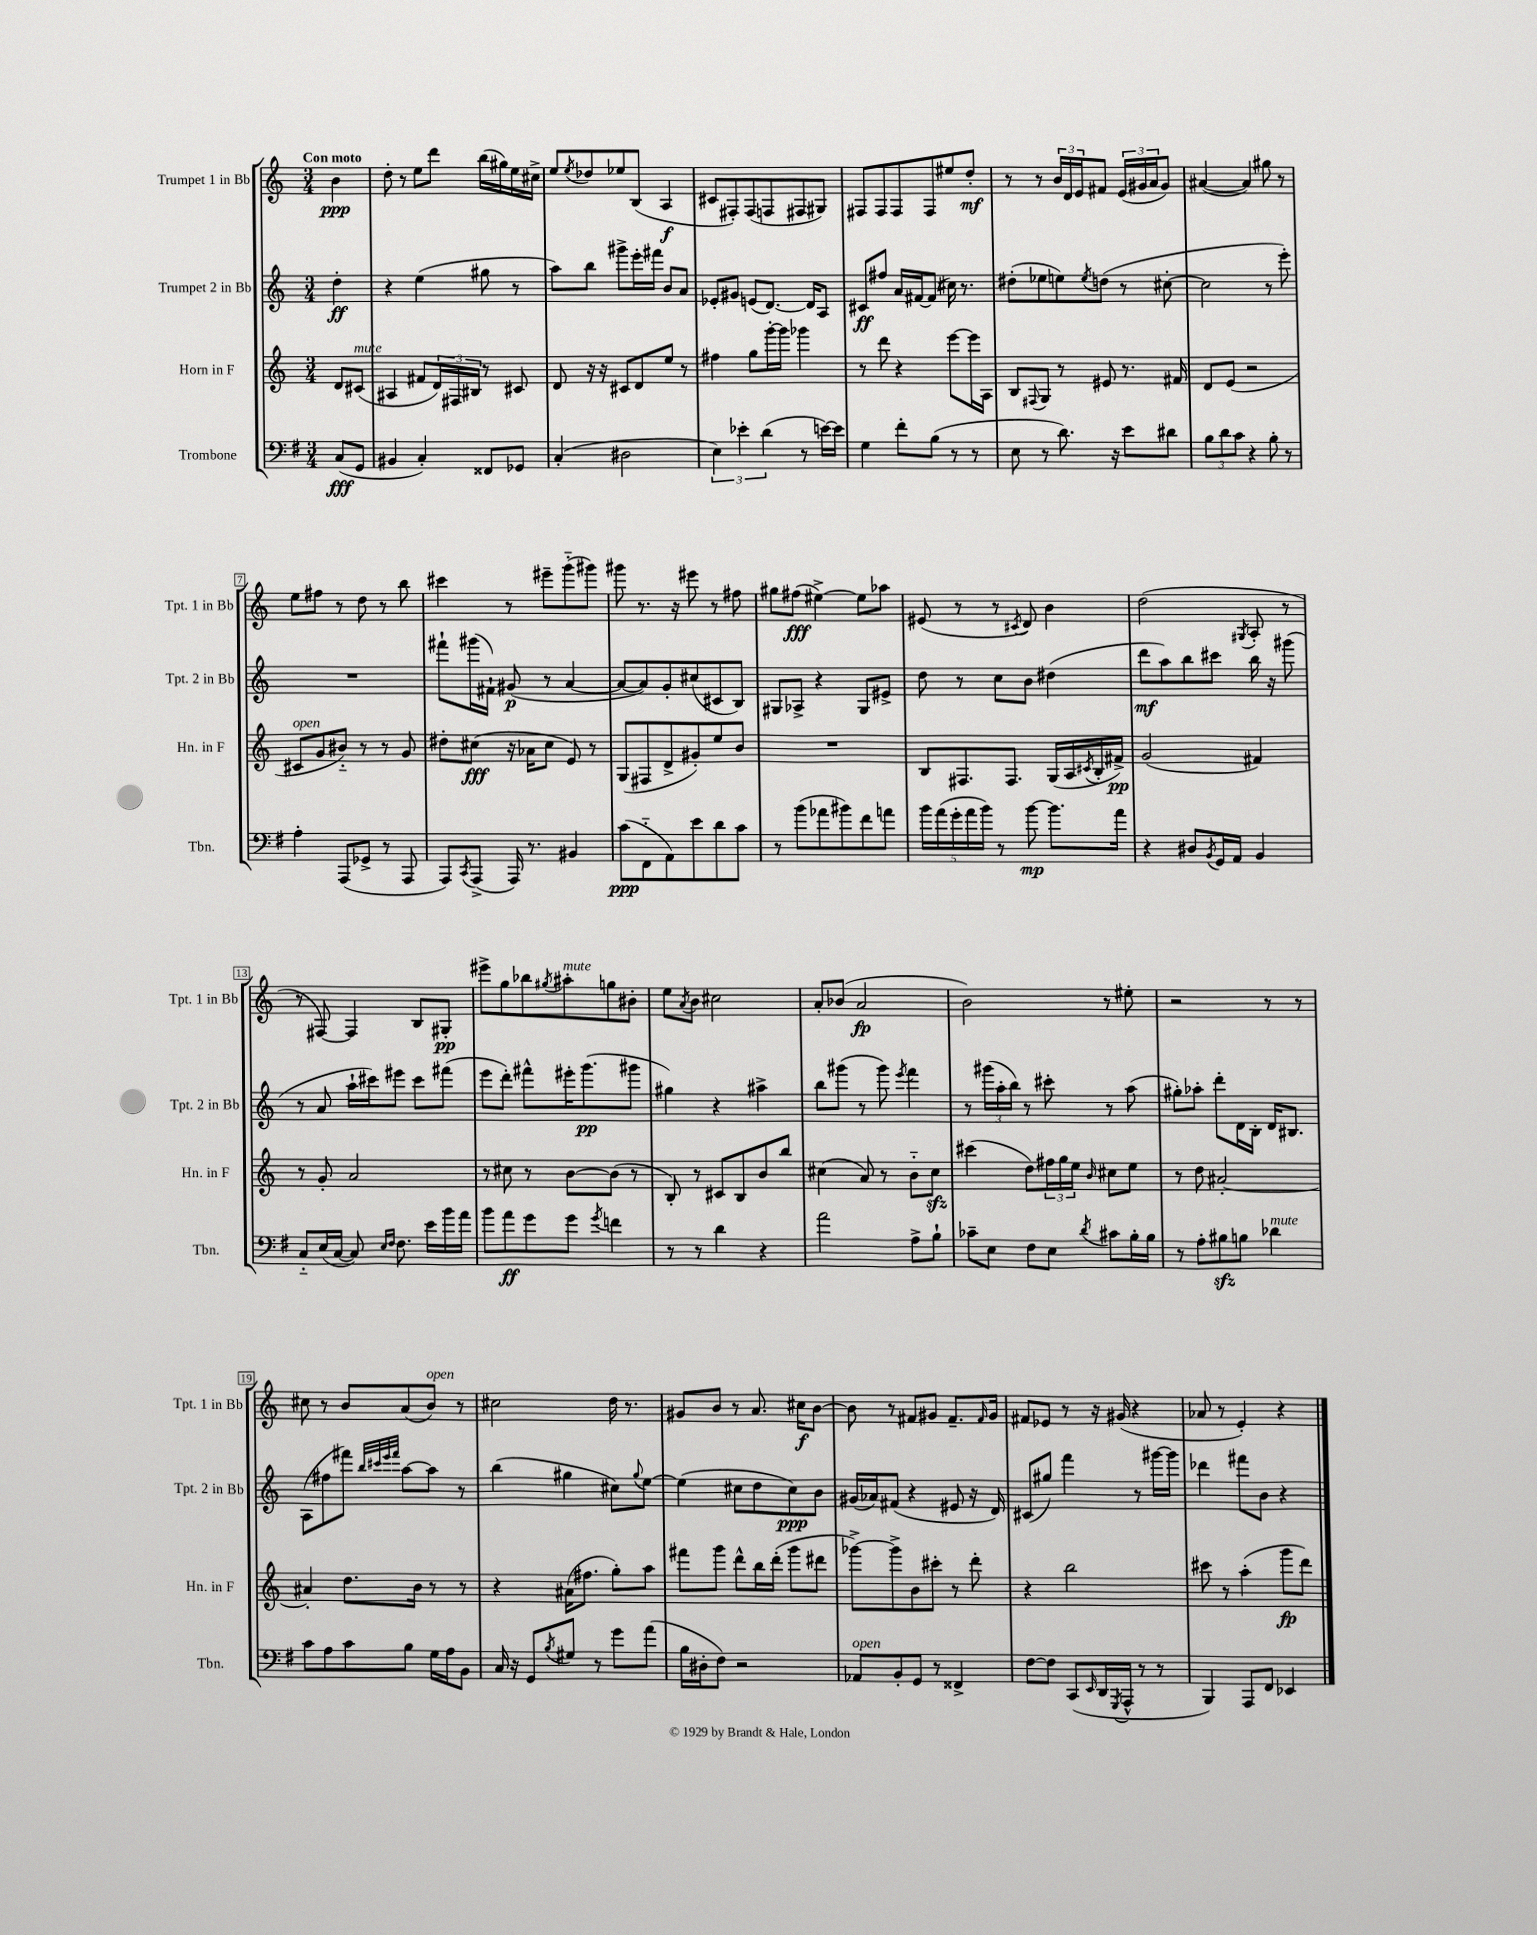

**kern	**kern	**kern	**kern
*staff4	*staff3	*staff2	*staff1
*clefF4	*clefG2	*clefG2	*clefG2
*k[f#]	*k[]	*k[]	*k[]
*M3/4	*M3/4	*M3/4	*M3/4
(8C	8d	4dd'	4b
8GG	(8c#	.	.
=	=	=	=
4BB#	4A#	4r	8dd'
.	.	.	8r
4C')	8f#	(4ee	8ee
.	24d)	.	8ddd
.	24F#	.	.
.	24B#	.	.
8FF##	8r	8gg#	(16bb
.	.	.	16gg#)
8GG-	8c#	8r	16ee
.	.	.	16cc#^
=	=	=	=
(4C'	8d	8aa)	8ee
.	.	.	8qee
.	16r	8bb	8dd-
.	16r	.	.
2D#	8c#	8ggg#^	8ee-
.	8d	16eee'	(8B
.	.	16fff#	.
.	8ee	8b	4A
.	8r	8a	.
=	=	=	=
6E)	4ff#	8e-'	8c#
.	.	8g#	8F#')
6e-'	.	.	.
.	8gg	(8e	(8F#
(6d	.	.	.
.	[16ggg'	[8.d)	8F
.	16ggg]	.	.
8r	4ggg-	.	8F#
.	.	16d]	.
[16e)	.	8A	8G#)
16e]	.	.	.
=	=	=	=
4G	8r	8c#	8F#
.	8ddd	8ff#	8F#
8f#'	4r	16a	8F#
.	.	[16f#	.
(8B	.	(8f#]	8F#
8r	[8eee	16cc#)	8ee#
.	.	8.r	.
8r	16eee]	.	8dd'
.	16A	.	.
=	=	=	=
8E	8B	(8dd#'	8r
.	8qqF#	.	.
8r	8G	8ee-	8r
8.d)	8r	8ee)	24b
.	.	.	24d
.	.	.	24e
.	.	8qee	.
.	8e#	(8dd	8f#
16r	.	.	.
8e	8.r	8r	(24e
.	.	.	24g#
.	.	.	24a
8d#	.	[8cc#'	8g#)
.	16f#	.	.
=	=	=	=
12B	8d	2cc#]	([4a#
12d	.	.	.
.	(8e	.	.
12c	.	.	.
4r	2r	.	4a#])
8B'	.	8r	8gg#
8r	.	8eee')	8r
=	=	=	=
4A'	8c#	2.r	8ee
.	8g	.	8ff#
(8AAA	8b#'~)	.	8r
8GG-^	8r	.	8dd
8r	8r	.	8r
8AAA	8g	.	8bb
=	=	=	=
8AAA)	8dd#'	8fff#`	4ccc#
8qCC	.	.	.
(8AAA^	(8cc#	(16ggg#	.
.	.	16f#`)	.
16AAA)	16r	(8g#	8r
8.r	16a-	.	.
.	8cc#	8r	8eee#~
4BB#	8e)	[4a	(8ggg'~
.	8r	.	8ggg#)
=	=	=	=
(8c	(8G	8a_	8ggg#
8FF#'~	8F#	8a])	8.r
8AA)	8d^	8g'	.
.	.	.	16r
8e	8g#')	(8cc#	8eee#
8d	8ee	8c#	8r
8c	8b	8B)	8ff#
=	=	=	=
8r	2.r	8G#	8gg#
(8b	.	8A-^	(8ff#
8a-	.	4r	[4ee#^)
8b#)	.	.	.
8f#	.	8G#	8ee#]
8a	.	8e#^	8aa-
=	=	=	=
20b	8B	8dd	(8e#
(20a	.	.	.
20g'	.	.	.
.	8.F#	8r	8r
20a	.	.	.
20b)	.	.	.
8r	.	8cc	8r
.	8.F#	.	.
.	.	.	8qc#
[8b	.	8b	8d)
8.b]	(16G	(4dd#	4b
.	16A	.	.
.	8qc#	.	.
.	16B'	.	.
16a	16f#^)	.	.
=	=	=	=
4r	(2g	8ddd	(2dd
.	.	8aa)	.
8D#	.	8bb	.
8qBB	.	.	.
16GG	.	8ccc#	.
16AA	.	.	.
.	.	.	8qG#
4BB	4f#)	16bb	8A'
.	.	16r	.
.	.	(8ggg#	8r
=	=	=	=
8C'~	8r	8r	8r
(16E	8g'	8a	[8F#)
[16C	.	.	.
8C])	2a	16aa`	4F#]
.	.	16ccc#)	.
16qqE	.	.	.
16qqF#	.	.	.
8.F#	.	8eee#	.
.	.	8ccc#	8B
16e	.	.	.
16b	.	(8fff#	8G#'
16a	.	.	.
=	=	=	=
8b	8r	8eee	8eee#^
8a	8cc#	8ddd')	8gg
8g	8r	8fff#^^	8bb-
.	.	.	8qgg#
8g	[8b	16eee#'	8aa#'
.	.	(8.ggg	.
8qg	.	.	.
4f	(8b]	.	8gg
.	8r	8ggg#	8b#'
=	=	=	=
8r	8B')	4gg#)	8ee
.	.	.	8qa
8r	8r	.	8b
4d	8c#	4r	2cc#
.	8B	.	.
4r	8b	4aa#^	.
.	8bb	.	.
=	=	=	=
2a	(4cc#	8bb	8a'
.	.	(8ggg#	(8b-
.	8a)	8r	2a
.	8r	8ggg#)	.
.	.	8qeee	.
8A^	8b'~	4fff	.
8B`	8cc#	.	.
=	=	=	=
8c-~	(4ccc#	8r	2b)
8E	.	(24ggg#	.
.	.	24aa'	.
.	.	24bb)	.
8F#	8dd)	8r	.
8E	24ff#	8ccc#'	.
.	24gg	.	.
.	24ee	.	.
8qd	16qqb	.	.
8c#	8cc#	8r	8r
16B'	8ee	(8aa	8ee#'
16B	.	.	.
=	=	=	=
8r	8r	8gg#')	2r
8A'	8dd	8aa-'	.
8B#	[2a#'	8ddd'	.
8B	.	16d	.
.	.	16B'	.
4d-	.	16d	8r
.	.	8.B#	.
.	.	.	8r
=	=	=	=
8c	4a#']	(8A	8cc#
8A	.	8ff#	8r
8c	8.dd	8fff#)	8b
.	.	32qqbb	.
.	.	32qqccc#	.
.	.	32qqeee	.
.	.	32qqfff#	.
8B	.	[8aa	(8a
.	16b	.	.
16G	8r	8aa]	8b)
16A	.	.	.
8BB	8r	8r	8r
=	=	=	=
16C	4r	(4bb	2cc#
16r	.	.	.
8GG	.	.	.
8qB	.	.	.
8G#	(16a#	4gg#	.
.	8.ff#	.	.
8r	.	.	.
8g	8gg')	8cc#)	16dd
.	.	.	8.r
.	.	8qqgg#	.
(8a	8aa	[8ee	.
=	=	=	=
16B	8fff#	(4ee]	8g#
16D#'	.	.	.
8F#)	8ggg	.	8b
2r	8ddd^^	8cc#	8r
.	16bb	8dd	8.a
.	(16ddd'	.	.
.	8ggg	8cc#)	.
.	.	.	16cc#
.	8ddd#	8b	[8b
=	=	=	=
8AA-	[8ggg-^)	(16g#	8b]
.	.	16a-)	.
8BB'	8ggg-^]	(8f#	8r
8GG	8b	4r	8f#
8r	8ccc#'	.	8g#
4FF##^	8r	8e#	8.f#~
.	8ddd'	16r	.
.	.	.	16qqf#
.	.	16d)	16g#
=	=	=	=
[8F#	4r	(8c#	8f#
8F#]	.	8gg#)	8e-
(8CC	2bb	4fff	8r
16qqEE	.	.	.
16DD	.	.	16r
8qGGG	.	.	.
16AAA^^	.	.	(16g#
8r	.	8r	4r
8r	.	[16ggg#	.
.	.	16ggg#]	.
=	=	=	=
4BBB)	8ccc#	4ddd-	8a-
.	8r	.	8r
8AAA	(4aa'	8fff#	4e')
8FF#	.	8b	.
4EE-	8ggg	4r	4r
.	8ddd)	.	.
==	==	==	==
*-	*-	*-	*-
